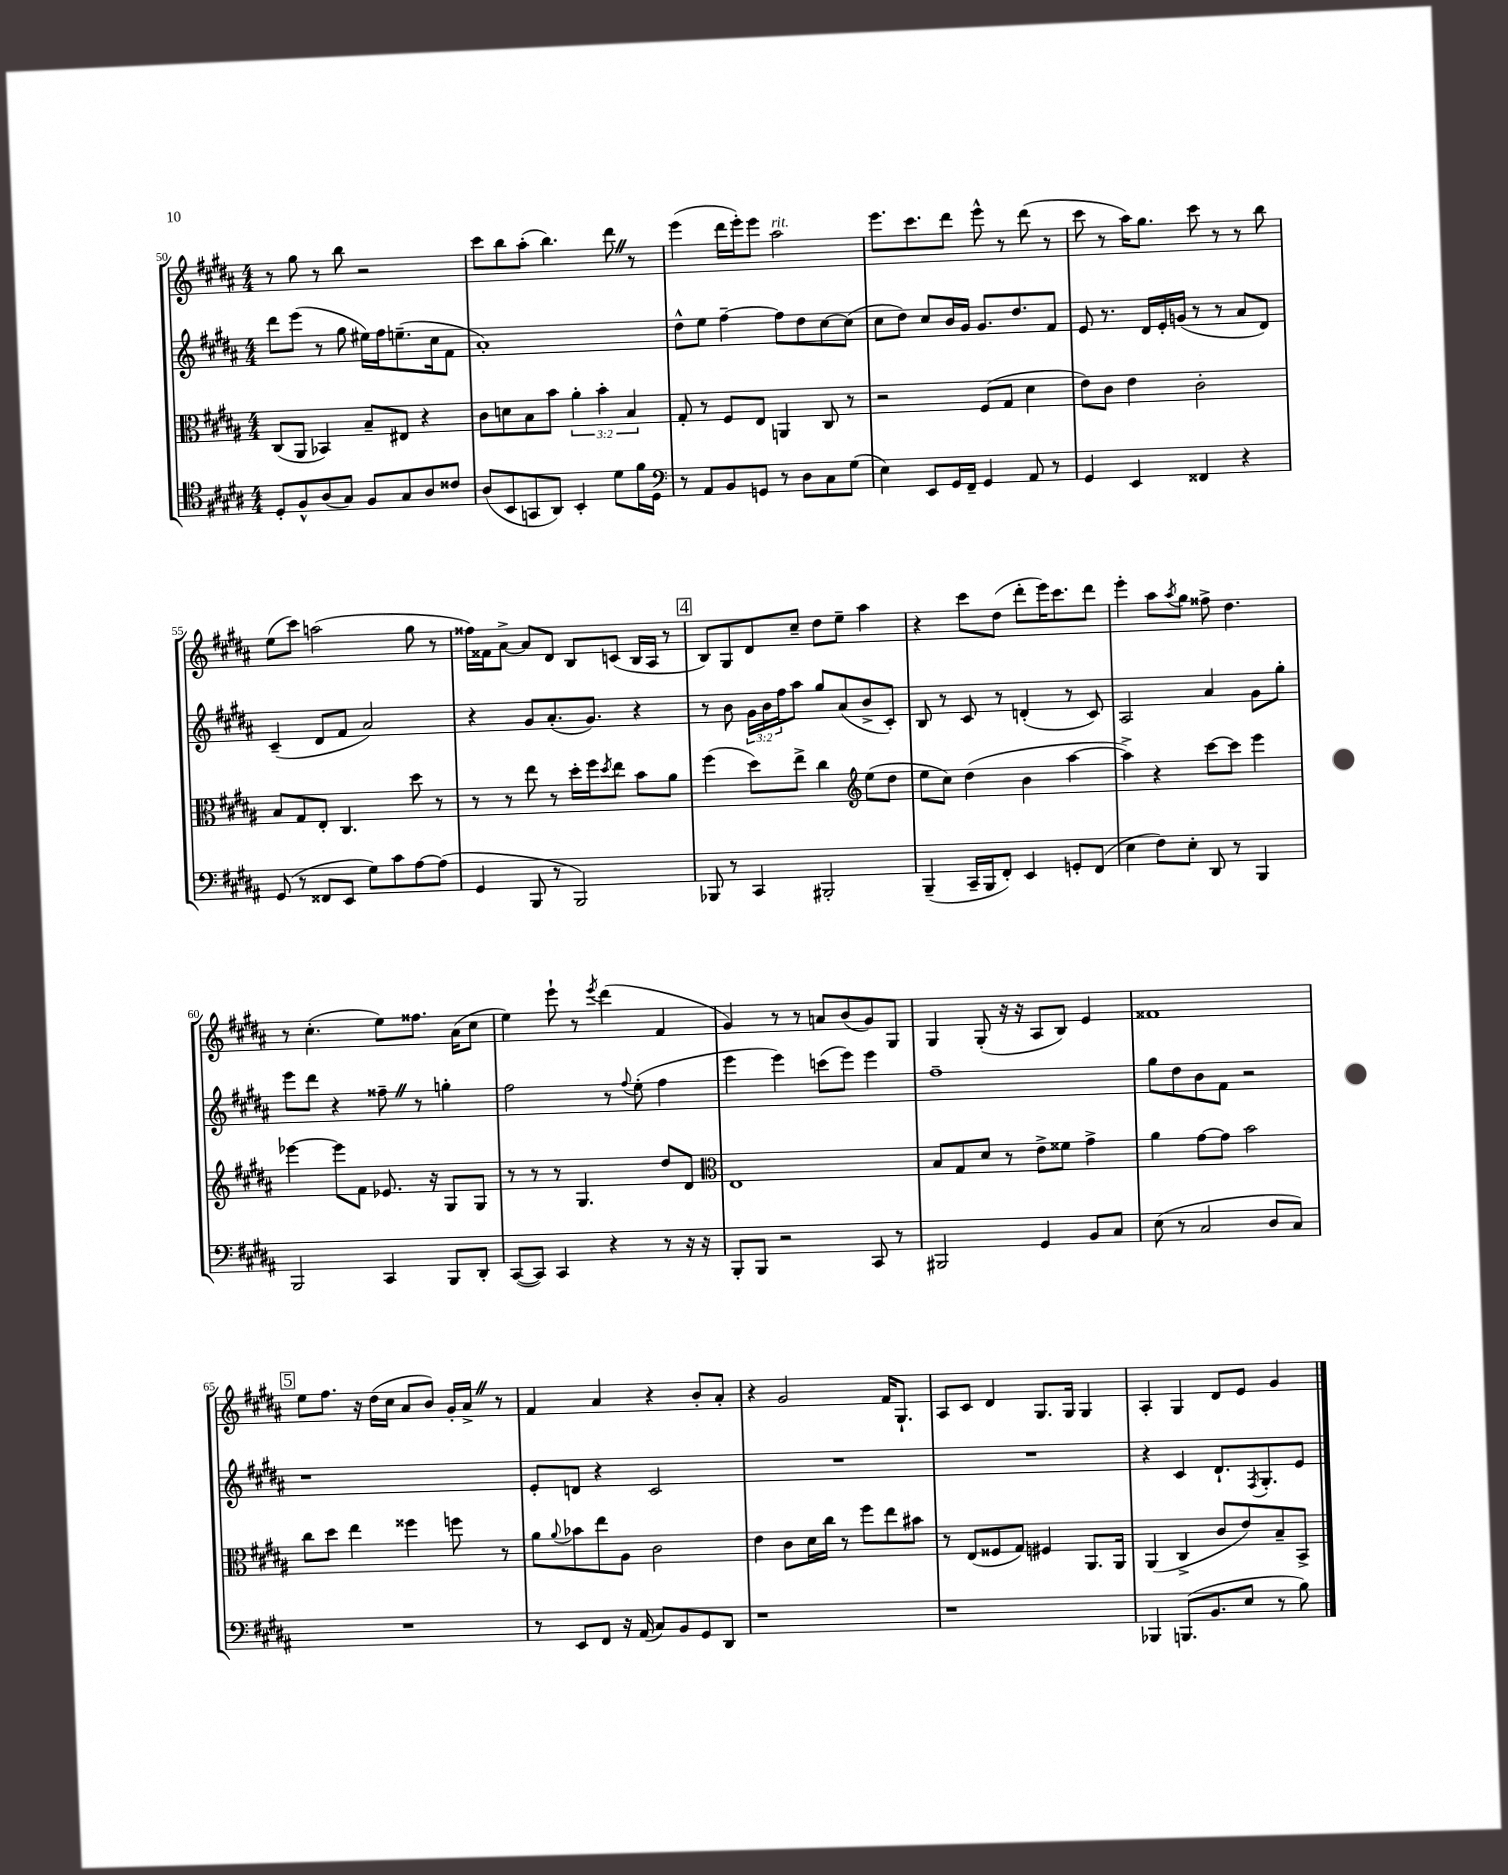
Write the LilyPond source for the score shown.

<<
\new StaffGroup <<
\new Staff = "s0" {
    \clef treble \key b \major \numericTimeSignature \time 4/4
    r8 gis''8 r8 b''8 r2 |
    cis'''8 b''8 ais''8-.( b''4.) dis'''8 \once \override BreathingSign.text = \markup { \musicglyph "scripts.caesura.straight" } \breathe r8 |
    e'''4( dis'''16 e'''16-.) e'''8 ais''2^\markup { \italic "rit." } |
    e'''8. cis'''8. dis'''8 e'''8-^ r8 dis'''8( r8 |
    cis'''8 r8 ais''16) gis''8. cis'''8 r8 r8 b''8 |
    e''8( cis'''8) a''2( gis''8 r8 |
    fisis''16) fisis'16 ais'8~-> ais'8 dis'8 b8 c'8( b16 ais16 r8 |
    \mark \markup { \box "4" } b8) gis8 dis'8 cis''8-- dis''8 e''8-- ais''4 |
    r4 cis'''8 dis''8( dis'''8-. e'''16) cis'''8. dis'''8 |
    e'''4-. ais''8 \acciaccatura { ais''8 } gis''8 fisis''8-> dis''4. |
    r8 cis''4.-.( e''8) fisis''8. ais'16( cis''8 |
    e''4) e'''8-! r8 \acciaccatura { e'''8 } dis'''4( fis'4 |
    gis'4) r8 r8 a'8 b'8( gis'8) gis8 |
    gis4 gis8-.( r16 r16 ais8 b8) e'4 |
    fisis'1 |
    \mark \markup { \box "5" } e''8 fis''8. r16 dis''16( cis''16 ais'8 b'8) gis'16-. ais'16-> \once \override BreathingSign.text = \markup { \musicglyph "scripts.caesura.straight" } \breathe r8 |
    fis'4 ais'4 r4 b'8-. ais'8-. |
    r4 gis'2 fis'16 gis8.-! |
    ais8 cis'8 dis'4 gis8. gis16 gis4 |
    ais4-. gis4 dis'8 e'8 gis'4 \bar "|." |
}
\new Staff = "s1" {
    \clef treble \key b \major \numericTimeSignature \time 4/4 \override Staff.TupletNumber.text = #tuplet-number::calc-fraction-text
    dis'''8 e'''8( r8 gis''8 eis''16) fis''16 e''8.--( cis''16 fis'8 |
    ais'1-.) |
    dis''8-^ e''8 fis''4~-- fis''8 dis''8 cis''8~ cis''8( |
    cis''8 dis''8) cis''8 b'16 gis'16 gis'8. dis''8. fis'8 |
    e'8 r8. dis'16 e'16-. g'16( r8 r8 ais'8 dis'8) |
    cis'4--( dis'8 fis'8 ais'2) |
    r4 gis'8 ais'8.-.( gis'8.) r4 |
    \mark \markup { \box "4" } r8 b'8 \tuplet 3/2 { gis'16 b'16 fis''16 } ais''8 gis''8 ais'8( b'8-> cis'8-.) |
    b8 r8 cis'8 r8 d'4-.( r8 cis'8) |
    ais2 ais'4 gis'8 gis''8-. |
    e'''8 dis'''8 r4 fisis''8-- \once \override BreathingSign.text = \markup { \musicglyph "scripts.caesura.straight" } \breathe r8 g''4-. |
    fis''2 r8 \appoggiatura { fis''8 } e''8-.( fis''4 |
    e'''4 e'''4) c'''8( e'''8) e'''4 |
    fis''1-- |
    gis''8 dis''8 b'8 fis'8 r2 |
    \mark \markup { \box "5" } r1 |
    e'8-. d'8 r4 cis'2 |
    R1 |
    R1 |
    r4 cis'4 dis'8.-! \acciaccatura { fis8 } gis8.-. e'8 \bar "|." |
}
\new Staff = "s2" {
    \clef alto \key b \major \numericTimeSignature \time 4/4 \override Staff.TupletNumber.text = #tuplet-number::calc-fraction-text
    cis8( ais,8 bes,4) b8-- eis8 r4 |
    cis'8 d'8 b8 b'8 \tuplet 3/2 { ais'4-. b'4-. b4 } |
    gis8-. r8 fis8 e8 a,4 cis8 r8 |
    r2 fis8( gis8 dis'4 |
    e'8) cis'8 e'4 cis'2-. |
    b8 gis8 e8-. cis4. dis''8 r8 |
    r8 r8 e''8 r8 dis''16-. fis''16 \acciaccatura { dis''8 } e''8 b'8 ais'8 |
    \mark \markup { \box "4" } fis''4( dis''8) e''8-> cis''4 \clef treble e''8( dis''8 |
    e''8 cis''8) dis''4( b'4 ais''4~ |
    ais''4->) r4 cis'''8~ cis'''8 e'''4 |
    ees'''4~ ees'''8 fis'8 ees'8. r16 gis8 gis8 |
    r8 r8 r8 gis4. dis''8 dis'8 |
    \clef alto e1 |
    b8 gis8 dis'8 r8 e'8-> fisis'8 gis'4-> |
    ais'4 gis'8~ gis'8 b'2 |
    \mark \markup { \box "5" } cis''8 dis''8 e''4 fisis''4 f''8 r8 |
    ais'8 \appoggiatura { ais'8 } bes'8 e''8 ais8 cis'2 |
    e'4 cis'8 dis'16 cis''16 r8 fis''8 e''8 bis'8 |
    r8 e8( fisis8 gis8) fis4 ais,8. ais,16 |
    ais,4( cis4-> cis'8 e'8) b8-- b,8-> \bar "|." |
}
\new Staff = "s3" {
    \clef tenor \key b \major \numericTimeSignature \time 4/4
    dis8-. fis8-^ ais8( gis8) fis8 gis8 ais8 cisis'8 |
    ais8( b,8 g,8 ais,8) b,4-. dis'8 fis'16 dis16 |
    \clef bass r8 ais,8 b,8 g,8 r8 dis8 cis8 gis8( |
    e4) e,8 gis,16 fis,16-- gis,4 ais,8 r8 |
    gis,4 e,4 fisis,4 r4 |
    gis,8( r8 fisis,8 e,8 gis8) cis'8 ais8~ ais8( |
    gis,4 b,,8 r8 b,,2) |
    \mark \markup { \box "4" } bes,,8 r8 cis,4 bis,,2-. |
    b,,4--( cis,16-- b,,16 fis,8-.) e,4 g,8-. fis,8( |
    e4 fis8) e8-. dis,8 r8 b,,4 |
    b,,2 cis,4 b,,8 dis,8-. |
    cis,8~( cis,8) cis,4 r4 r8 r16 r16 |
    b,,8-. b,,8 r2 cis,8 r8 |
    bis,,2 gis,4 b,8 cis8 |
    e8( r8 cis2 dis8 cis8) |
    \mark \markup { \box "5" } R1 |
    r8 e,8 fis,8 r16 ais,16( cis8) b,8 gis,8 dis,8 |
    r1 |
    r1 |
    bes,,4 b,,8.( b,8. e8 r8 b8) \bar "|." |
}
>>
>>
\layout { \context { \Score currentBarNumber = #50 } }
